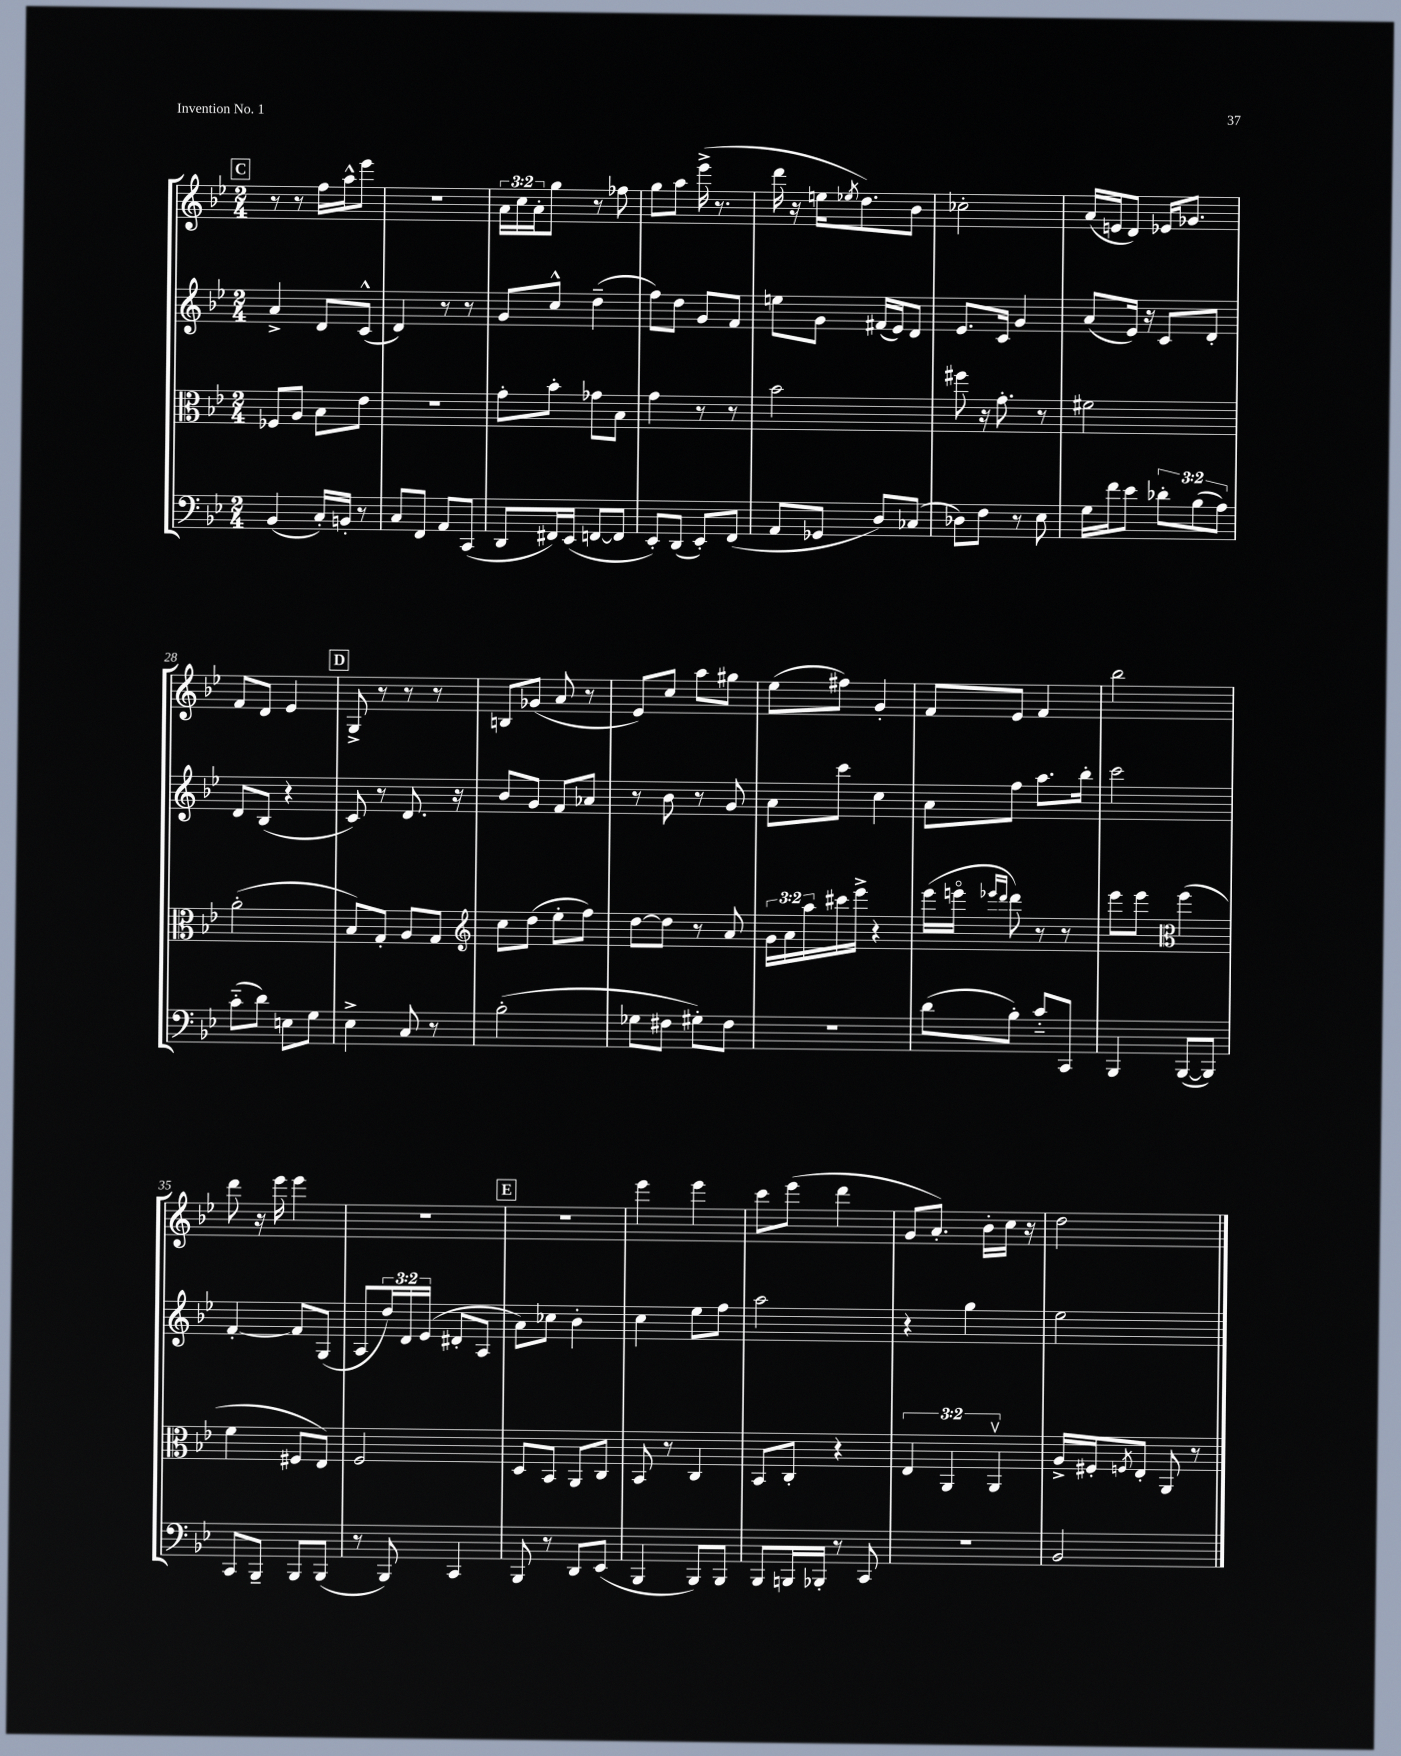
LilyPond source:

<<
\new StaffGroup <<
\new Staff = "s0" {
    \clef treble \key bes \major \numericTimeSignature \time 2/4 \override Staff.TupletNumber.text = #tuplet-number::calc-fraction-text
    \mark \markup { \box "C" } r8 r8 f''16 a''16-^ ees'''8 |
    r2 |
    \tuplet 3/2 { a'16 c''16 a'16-. } g''8 r8 fes''8 |
    g''8 a''8 ees'''16->( r8. |
    d'''16 r16 e''16 \acciaccatura { ees''8 } d''8.) bes'8 |
    ces''2-. |
    a'16( e'16 d'8) ees'16 ges'8. |
    f'8 d'8 ees'4 |
    \mark \markup { \box "D" } g8-> r8 r8 r8 |
    b8 ges'8( a'8 r8 |
    ees'8) c''8 a''8 gis''8 |
    ees''8( fis''8) g'4-. |
    f'8 ees'8 f'4 |
    bes''2 |
    d'''8 r16 ees'''16 ees'''4 |
    R2 |
    \mark \markup { \box "E" } R2 |
    ees'''4 ees'''4 |
    c'''8 ees'''8( d'''4 |
    g'8 a'8.-.) bes'16-. c''16 r16 |
    d''2 \bar "|." |
}
\new Staff = "s1" {
    \clef treble \key bes \major \numericTimeSignature \time 2/4 \override Staff.TupletNumber.text = #tuplet-number::calc-fraction-text
    \mark \markup { \box "C" } a'4-> d'8 c'8-^( |
    d'4) r8 r8 |
    g'8 c''8-^ d''4--( |
    f''8) d''8 g'8 f'8 |
    e''8 g'8 fis'16( ees'16) d'8 |
    ees'8. c'16 g'4 |
    a'8( ees'16) r16 c'8 d'8-. |
    d'8 bes8( r4 |
    \mark \markup { \box "D" } c'8) r8 d'8. r16 |
    bes'8 g'8 f'8 aes'8 |
    r8 bes'8 r8 g'8 |
    a'8 c'''8 c''4 |
    a'8 f''8 a''8. bes''16-. |
    c'''2 |
    f'4~-. f'8 g8( |
    a8 \tuplet 3/2 { d''16) d'16 ees'16( } dis'8-. a8 |
    \mark \markup { \box "E" } a'8) ces''8 bes'4-. |
    c''4 ees''8 f''8 |
    a''2 |
    r4 g''4 |
    ees''2 \bar "|." |
}
\new Staff = "s2" {
    \clef alto \key bes \major \numericTimeSignature \time 2/4 \override Staff.TupletNumber.text = #tuplet-number::calc-fraction-text
    \mark \markup { \box "C" } fes8 a8 bes8 ees'8 |
    R2 |
    g'8-. bes'8-. ges'8 bes8 |
    g'4 r8 r8 |
    bes'2 |
    fis''8 r16 g'8.-. r8 |
    fis'2 |
    a'2-.( |
    \mark \markup { \box "D" } bes8) g8-. a8 g8 |
    \clef treble c''8 d''8( ees''8-. f''8) |
    d''8~ d''8 r8 a'8 |
    \tuplet 3/2 { g'16 a'16 a''16 } cis'''16 ees'''16-> r4 |
    ees'''16( e'''16\flageolet \grace { ees'''16 d'''16 } d'''8) r8 r8 |
    ees'''8 ees'''8 \clef alto f''4( |
    f'4 fis8 ees8) |
    f2 |
    \mark \markup { \box "E" } d8 bes,8 a,8 c8 |
    bes,8 r8 c4 |
    bes,8 c8-. r4 |
    \tuplet 3/2 { ees4 a,4 a,4\upbow } |
    a16-> fis16-. \acciaccatura { f8 } ees8-. a,8 r8 \bar "|." |
}
\new Staff = "s3" {
    \clef bass \key bes \major \numericTimeSignature \time 2/4 \override Staff.TupletNumber.text = #tuplet-number::calc-fraction-text
    \mark \markup { \box "C" } bes,4( c16-.) b,16-. r8 |
    c8 f,8 a,8 c,8( |
    d,8 fis,16) ees,16( f,8~ f,8 |
    ees,8-.) d,8( ees,8-.) f,8( |
    a,8 ges,8 d8) ces8( |
    des8) f8 r8 ees8 |
    g16 f'16 ees'8 \tuplet 3/2 { des'8-. bes8( a8) } |
    c'8-_( d'8) e8 g8 |
    \mark \markup { \box "D" } ees4-> c8 r8 |
    bes2-.( |
    ges8 fis8 gis8-.) fis8 |
    R2 |
    d'8( bes8-.) c'8-_ c,8 |
    bes,,4 bes,,8~( bes,,8) |
    c,8 bes,,8-- bes,,8 bes,,8( |
    r8 bes,,8) c,4 |
    \mark \markup { \box "E" } bes,,8 r8 d,8 ees,8( |
    bes,,4 bes,,8) bes,,8 |
    bes,,8 b,,16 bes,,16-. r8 c,8 |
    r2 |
    bes,2 \bar "|." |
}
>>
>>
\layout { \context { \Score currentBarNumber = #21 } }
